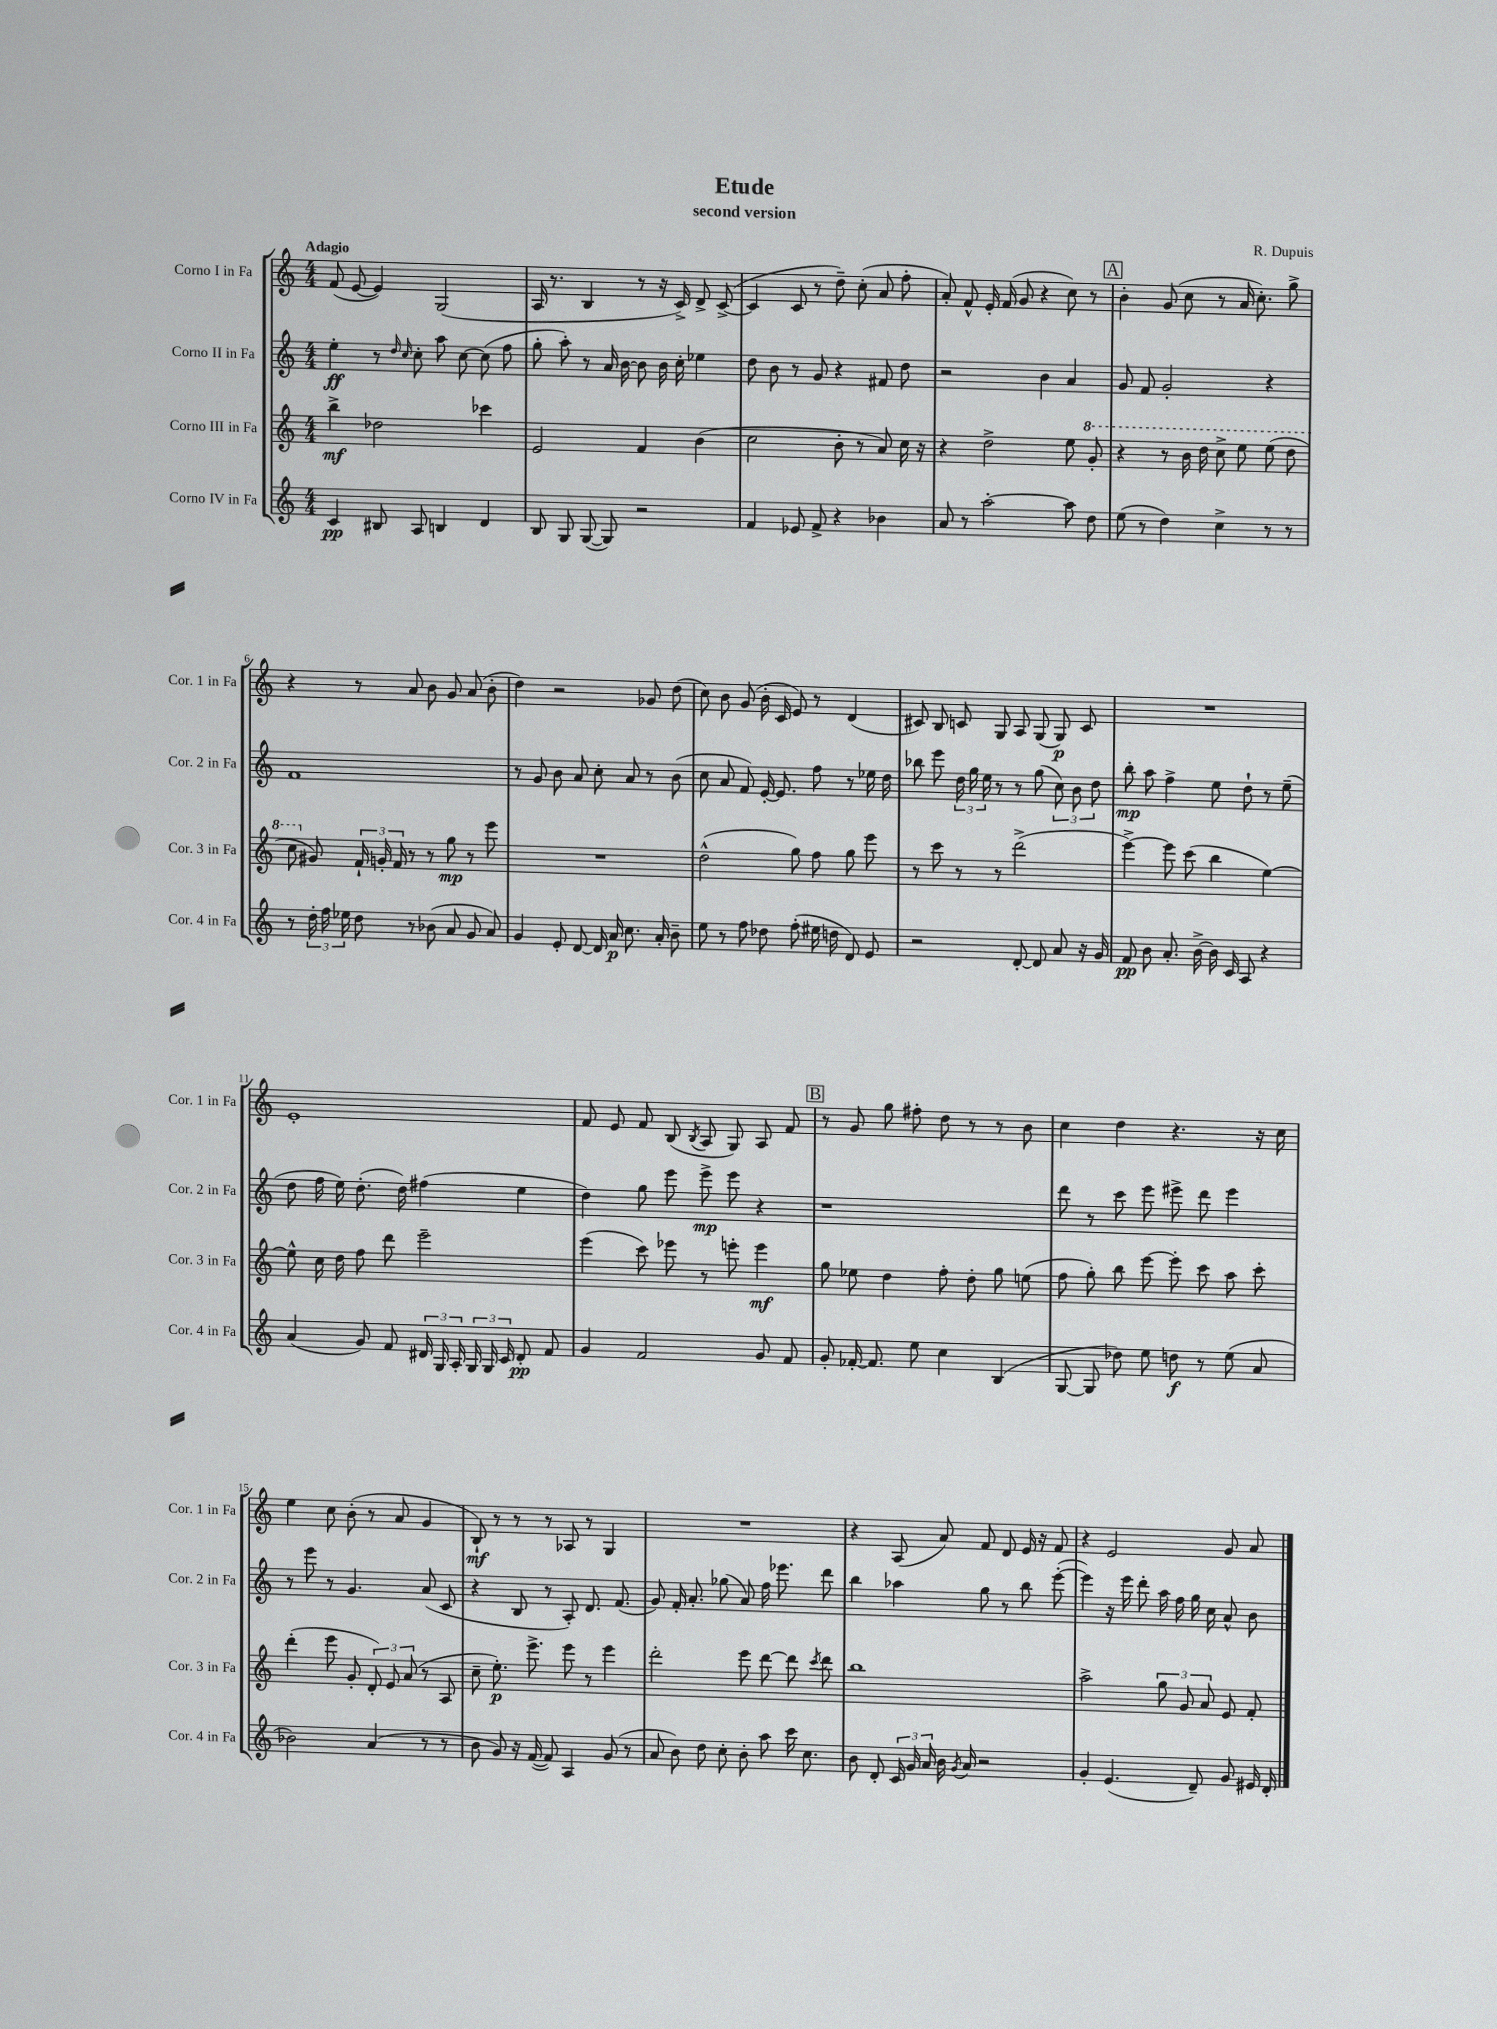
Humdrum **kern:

**kern	**dynam	**kern	**dynam	**kern	**dynam	**kern	**dynam
*part4	*part4	*part3	*part3	*part2	*part2	*part1	*part1
*staff4	*staff4	*staff3	*staff3	*staff2	*staff2	*staff1	*staff1
*I"Corno IV in Fa	*	*I"Corno III in Fa	*	*I"Corno II in Fa	*	*I"Corno I in Fa	*
*I'Cor. 4 in Fa	*	*I'Cor. 3 in Fa	*	*I'Cor. 2 in Fa	*	*I'Cor. 1 in Fa	*
*clefG2	*	*clefG2	*	*clefG2	*	*clefG2	*
*k[]	*	*k[]	*	*k[]	*	*k[]	*
*M4/4	*	*M4/4	*	*M4/4	*	*M4/4	*
=1	=1	=1	=1	=1	=1	=1	=1
!	!	!	!	!	!	!LO:TX:a:B:t=Adagio	!
4c/	pp	4bb^\	mf	4ee'\	ff	(8f/	.
.	.	.	.	.	.	[8e/	.
8B#X/	.	2dd-X\	.	8r	.	4e/])	.
.	.	.	.	16qqdd/	.	.	.
.	.	.	.	16qqcc/	.	.	.
8A/	.	.	.	8cc'\	.	.	.
4Bn/	.	.	.	8aa\	.	(2G/	.
.	.	.	.	[8cc\	.	.	.
4d/	.	4ccc-X\	.	(8cc\]	.	.	.
.	.	.	.	8ff\	.	.	.
=2	=2	=2	=2	=2	=2	=2	=2
8B/	.	2e/	.	8gg'\	.	16A/	.
.	.	.	.	.	.	8.r	.
8G/	.	.	.	8aa'\)	.	.	.
([8G/	.	.	.	8r	.	4B/	.
8G/])	.	.	.	16a/	.	.	.
.	.	.	.	[16b\	.	.	.
2r	.	4f/	.	8b\]	.	8r	.
.	.	.	.	16b\	.	16r	.
.	.	.	.	16cc'\	.	16c^/)	.
.	.	(4b\	.	4ee-X\	.	8d^/	.
.	.	.	.	.	.	([8c^/	.
=3	=3	=3	=3	=3	=3	=3	=3
4f/	.	2cc\	.	8dd\	.	4c/]	.
.	.	.	.	8b\	.	.	.
8e-X/	.	.	.	8r	.	8c/	.
8f^/	.	.	.	8g/	.	8r	.
4r	.	8b'\	.	4r	.	8dd~\)	.
.	.	8r	.	.	.	(8cc'\	.
4b-X\	.	8a/)	.	8f#X/	.	8a/	.
.	.	16cc\	.	8dd\	.	8ff'\	.
.	.	16r	.	.	.	.	.
=4	=4	=4	=4	=4	=4	=4	=4
8a/	.	4r	.	2r	.	8a'/)	.
8r	.	.	.	.	.	8f^^/	.
[2aa'\	.	2dd^\	.	.	.	16e'/	.
.	.	.	.	.	.	(16f/	.
.	.	.	.	.	.	8g/	.
.	.	.	.	4b\	.	4r	.
8aa\]	.	8ee\	.	4a/	.	8cc\)	.
*	*	*8va	*	*	*	*	*
8dd\	.	8gg'/	.	.	.	8r	.
!!LO:REH:place=s1:t=A
=5	=5	=5	=5	=5	=5	=5	=5
(8ee\	.	4r	.	8g/	.	4b'\	.
8r	.	.	.	8f/	.	.	.
4dd\)	.	8r	.	2g'/	.	(8g/	.
.	.	16bb\	.	.	.	8cc\	.
.	.	16ddd\	.	.	.	.	.
4cc^\	.	8ccc^\	.	.	.	8r	.
.	.	8eee\	.	.	.	16a/	.
.	.	.	.	.	.	8.cc'\)	.
8r	.	(8eee\	.	4r	.	.	.
8r	.	8ddd\	.	.	.	8gg^\	.
!!LO:LB:g=z
=6	=6	=6	=6	=6	=6	=6	=6
8r	.	8ccc\	.	1f	.	4r	.
*	*	*X8va	*	*	*	*	*
24dd'\	.	8g#X/)	.	.	.	.	.
24ff\	.	.	.	.	.	.	.
24ee-X\	.	.	.	.	.	.	.
8dd\	.	24f`/	.	.	.	8r	.
.	.	24gn'/	.	.	.	.	.
.	.	24f/	.	.	.	.	.
8r	.	8r	.	.	.	8a/	.
(8b-X\	.	8r	.	.	.	8b\	.
8a/	.	8gg\	mp	.	.	8g/	.
8g/	.	8r	.	.	.	(8a/	.
8a/)	.	8eee\	.	.	.	8b'\	.
=7	=7	=7	=7	=7	=7	=7	=7
4g/	.	1r	.	8r	.	4dd\)	.
.	.	.	.	8g/	.	.	.
8e'/	.	.	.	8b\	.	2r	.
[8d/	.	.	.	8a/	.	.	.
16d/]	.	.	.	8cc'\	.	.	.
16a/	p	.	.	.	.	.	.
8.cc\	.	.	.	8a/	.	.	.
.	.	.	.	8r	.	8g-X/	.
16a'/	.	.	.	.	.	.	.
8b~\	.	.	.	(8b\	.	(8dd\	.
=8	=8	=8	=8	=8	=8	=8	=8
8ee\	.	(2dd^^\	.	8cc\	.	8cc\)	.
8r	.	.	.	8a/	.	8b\	.
8ff\	.	.	.	8f/)	.	(8g/	.
8dd-X\	.	.	.	[16e'/	.	16b'\	.
.	.	.	.	8.e/]	.	16c/	.
(8ff'\	.	8gg\)	.	.	.	8e/)	.
16ee#X\	.	8ff\	.	8ff\	.	8r	.
16ddn\	.	.	.	.	.	.	.
8d/)	.	8gg\	.	8r	.	(4d/	.
8e/	.	8eee\	.	16ee-X\	.	.	.
.	.	.	.	16dd\	.	.	.
=9	=9	=9	=9	=9	=9	=9	=9
2r	.	8r	.	8bb-X\	.	8c#X/)	.
.	.	8ccc\	.	8eee\	.	8B/	.
.	.	8r	.	24dd\	.	8cn/	.
.	.	.	.	24gg\	.	.	.
.	.	.	.	24ee\	.	.	.
.	.	8r	.	8r	.	8G/	.
[8d'/	.	(2ddd^\	.	8r	.	8A/	.
8d/]	.	.	.	(8gg\	.	(8G/	.
8a/	.	.	.	12cc\)	.	8G/)	p
.	.	.	.	12b\	.	.	.
16r	.	.	.	.	.	8c/	.
.	.	.	.	12dd\	.	.	.
16g/	.	.	.	.	.	.	.
=10	=10	=10	=10	=10	=10	=10	=10
8f/	pp	[4eee^\)	.	8bb'\	mp	1r	.
8b\	.	.	.	8aa\	.	.	.
8.a'/	.	8eee\]	.	4ff^\	.	.	.
.	.	(8ccc\	.	.	.	.	.
[16b^\	.	.	.	.	.	.	.
16b\]	.	4bb\	.	8ee\	.	.	.
16c/	.	.	.	.	.	.	.
8A/	.	.	.	8dd`\	.	.	.
4r	.	[4ee\)	.	8r	.	.	.
.	.	.	.	(8ee~\	.	.	.
!!LO:LB:g=z
=11	=11	=11	=11	=11	=11	=11	=11
(4a/	.	8ee^^\]	.	8dd\	.	1e'	.
.	.	16cc\	.	16ff\	.	.	.
.	.	16dd\	.	16ee\)	.	.	.
8g/)	.	8ff\	.	(8.dd'\	.	.	.
8f/	.	8ddd\	.	.	.	.	.
.	.	.	.	16dd\)	.	.	.
24d#X/	.	2eee~\	.	(4ff#X\	.	.	.
24G/	.	.	.	.	.	.	.
24A'/	.	.	.	.	.	.	.
24G/	.	.	.	.	.	.	.
24G/	.	.	.	.	.	.	.
24c/	.	.	.	.	.	.	.
8d#'/	pp	.	.	4ee\	.	.	.
8f/	.	.	.	.	.	.	.
=12	=12	=12	=12	=12	=12	=12	=12
4g/	.	(4eee\	.	4dd\)	.	8f/	.
.	.	.	.	.	.	8e/	.
2f/	.	8ccc\)	.	8gg\	.	8f/	.
.	.	8eee-X\	.	8eee\	.	(8B/	.
.	.	.	.	.	.	8qB/	.
.	.	8r	.	8eee^\	mp	8A/	.
.	.	8eeen'\	.	8eee\	.	8G/)	.
8g/	.	4eee\	mf	4r	.	8A/	.
8f/	.	.	.	.	.	8f/	.
!!LO:REH:place=s1:t=B
=13	=13	=13	=13	=13	=13	=13	=13
8g'/	.	8gg\	.	1r	.	8r	.
[16f-X'/	.	8ee-X\	.	.	.	8g/	.
8.f-/]	.	.	.	.	.	.	.
.	.	4dd\	.	.	.	8gg\	.
8ee\	.	.	.	.	.	8ff#X'\	.
4cc\	.	8ff'\	.	.	.	8dd\	.
.	.	8dd'\	.	.	.	8r	.
(4B/	.	8gg\	.	.	.	8r	.
.	.	(8een\	.	.	.	8b\	.
=14	=14	=14	=14	=14	=14	=14	=14
[8G/	.	8ff\	.	8ddd\	.	4cc\	.
8G/]	.	8gg'\)	.	8r	.	.	.
8dd-X\)	.	8bb\	.	8ccc\	.	4dd\	.
8ee\	.	[8eee\	.	8eee\	.	.	.
8ddn\	f	8eee'\]	.	8eee#X^\	.	4.r	.
8r	.	8ccc\	.	8ddd\	.	.	.
(8ee\	.	8aa\	.	4eee#\	.	.	.
8a/	.	8ccc'\	.	.	.	16r	.
.	.	.	.	.	.	16cc\	.
!!LO:LB:g=z
=15	=15	=15	=15	=15	=15	=15	=15
2b-X\)	.	(4ddd'\	.	8r	.	4ee\	.
.	.	.	.	8eee\	.	.	.
.	.	8eee\	.	8r	.	8cc\	.
.	.	8g'/	.	4.g/	.	(8b'\	.
(4a/	.	12d'/)	.	.	.	8r	.
.	.	12e/	.	.	.	.	.
.	.	.	.	.	.	8a/	.
.	.	(12a/	.	.	.	.	.
8r	.	8r	.	(8a/	.	4g/	.
8r	.	8A/	.	8c/	.	.	.
=16	=16	=16	=16	=16	=16	=16	=16
8b\	.	8cc~\	.	4r	.	8B`/)	mf
8g/)	.	8.ee'\)	p	.	.	8r	.
16r	.	.	.	8B/	.	8r	.
([16f/	.	8.eee^\	.	.	.	.	.
8f/])	.	.	.	8r	.	8r	.
4A/	.	8eee\	.	8A'/)	.	8A-X/	.
.	.	8r	.	8.d/	.	8r	.
(8g/	.	4eee\	.	.	.	4G/	.
.	.	.	.	(8.f/	.	.	.
8r	.	.	.	.	.	.	.
=17	=17	=17	=17	=17	=17	=17	=17
8a/	.	2ddd'\	.	8g/)	.	1r	.
8b\)	.	.	.	16f'/	.	.	.
.	.	.	.	8.a'/	.	.	.
8dd\	.	.	.	.	.	.	.
8cc'\	.	.	.	(8gg-X\	.	.	.
8b'\	.	8eee\	.	8a/)	.	.	.
8aa\	.	[8ddd\	.	16ff\	.	.	.
.	.	.	.	8.eee-X\	.	.	.
16ccc\	.	8ddd\]	.	.	.	.	.
8.cc\	.	.	.	.	.	.	.
.	.	8qccc/	.	.	.	.	.
.	.	8ddd\	.	8ddd\	.	.	.
=18	=18	=18	=18	=18	=18	=18	=18
8b\	.	1bb	.	4bb\	.	4r	.
8d'/	.	.	.	.	.	.	.
24c/	.	.	.	4aa-X\	.	(8A/	.
24g/	.	.	.	.	.	.	.
24a/	.	.	.	.	.	.	.
16b\	.	.	.	.	.	8a/)	.
8qg/	.	.	.	.	.	.	.
16a/	.	.	.	.	.	.	.
2r	.	.	.	8gg\	.	8f/	.
.	.	.	.	8r	.	8d/	.
.	.	.	.	8bb\	.	16e/	.
.	.	.	.	.	.	16r	.
.	.	.	.	([8eee'\	.	8f/	.
=19	=19	=19	=19	=19	=19	=19	=19
4g'/	.	2aa^\	.	4eee\])	.	4r	.
(4.e/	.	.	.	16r	.	2e/	.
.	.	.	.	16eee\	.	.	.
.	.	.	.	8ddd'\	.	.	.
.	.	12gg\	.	16aa\	.	.	.
.	.	.	.	16ff\	.	.	.
.	.	12g/	.	.	.	.	.
8d~/)	.	.	.	16gg\	.	.	.
.	.	12a/	.	.	.	.	.
.	.	.	.	16cc\	.	.	.
8g/	.	8e/	.	8a^^/	.	8g/	.
16e#X/	.	8f'/	.	8b\	.	8a/	.
16d'/	.	.	.	.	.	.	.
==	==	==	==	==	==	==	==
*-	*-	*-	*-	*-	*-	*-	*-
